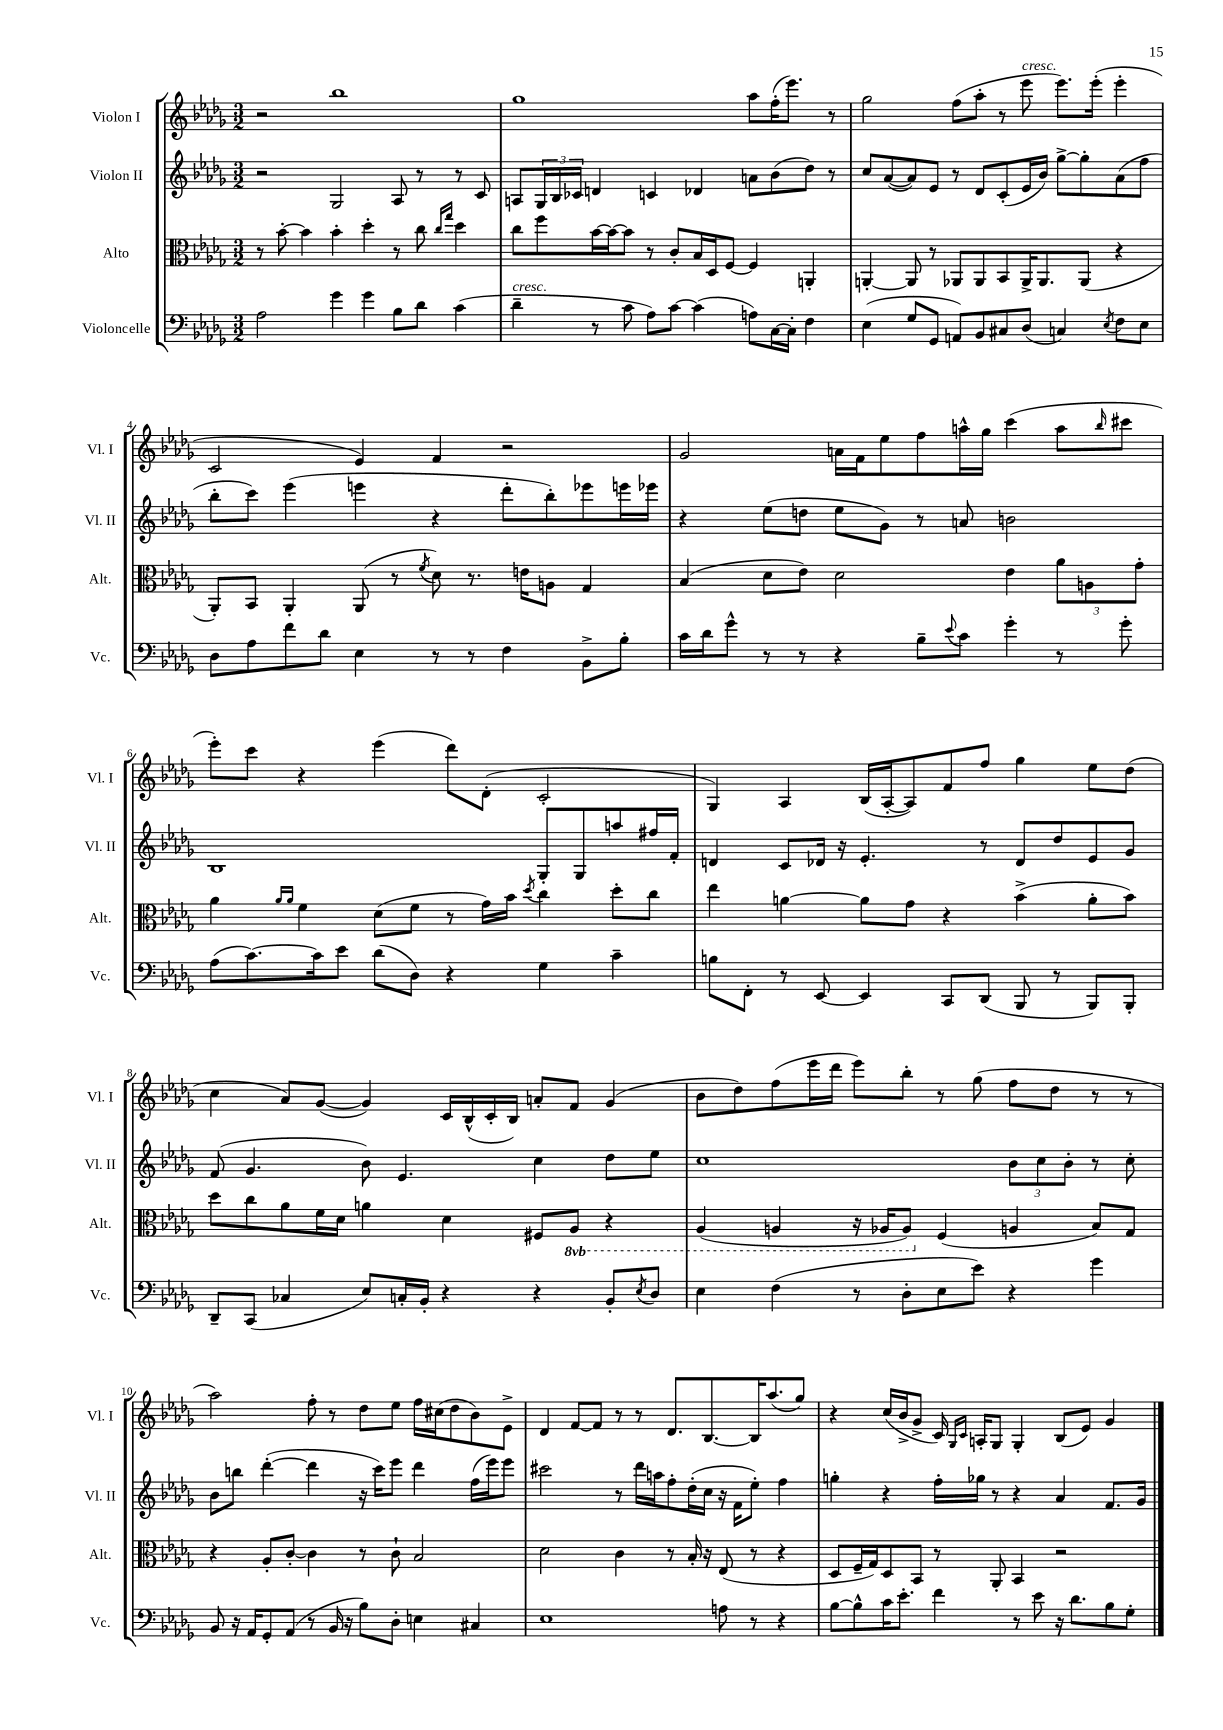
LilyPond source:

<<
\new StaffGroup <<
\new Staff = "s0" \with { instrumentName = "Violon I" shortInstrumentName = "Vl. I" } {
    \clef treble \key des \major \numericTimeSignature \time 3/2
    r2 bes''1 |
    ges''1 aes''8 f''16-.( ees'''8.) r8 |
    ges''2 f''8( aes''8-. r8 ees'''8^\markup { \italic "cresc." } ees'''8.) ees'''16-.( ees'''4-. |
    c'2 ees'4) f'4 r2 |
    ges'2 a'16 f'16 ees''8 f''8 a''16-^ ges''16 c'''4( a''8 \grace { bes''16 } cis'''8 |
    ees'''8-.) c'''8 r4 ees'''4( des'''8) des'8-.( c'2-. |
    ges4) aes4 bes16( aes16~-. aes8) f'8 f''8 ges''4 ees''8 des''8( |
    c''4 aes'8) ges'8~( ges'4) c'16 bes16-^( c'16-. bes16) a'8-. f'8 ges'4( |
    bes'8 des''8) f''8( ees'''16 des'''16 ees'''8) bes''8-. r8 ges''8( f''8 des''8 r8 r8 |
    aes''2) f''8-. r8 des''8 ees''8 f''16 cis''16( des''8 bes'8) ees'8-> |
    des'4 f'8~ f'8 r8 r8 des'8. bes8.~ bes16 aes''8.( ges''8) |
    r4 c''16( bes'16-> ges'8-> c'16) \grace { ges16 c'16 } a16-. ges8 ges4-. bes8( ees'8) ges'4 \bar "|." |
}
\new Staff = "s1" \with { instrumentName = "Violon II" shortInstrumentName = "Vl. II" } {
    \clef treble \key des \major \numericTimeSignature \time 3/2
    r2 ges2 aes8 r8 r8 c'8 |
    a8 \tuplet 3/2 { ges16 bes16 ces'16 } d'4 c'4 des'4 a'8 bes'8( des''8) r8 |
    c''8 aes'8~( aes'8) ees'8 r8 des'8 c'8-.( ees'16 bes'16) ges''8~-> ges''8-. aes'8( f''8 |
    bes''8-. c'''8) ees'''4( e'''4 r4 des'''8-. bes''8-.) ees'''8 e'''16 ees'''16 |
    r4 ees''8( d''8 ees''8 ges'8) r8 a'8 b'2 |
    bes1 ges8-. ges8 a''8 fis''16 f'16-. |
    d'4 c'8 des'16 r16 ees'4.-. r8 des'8 des''8 ees'8 ges'8 |
    f'8( ges'4. bes'8) ees'4. c''4 des''8 ees''8 |
    c''1 \tuplet 3/2 { bes'8 c''8 bes'8-. } r8 c''8-. |
    bes'8 b''8 des'''4~-.( des'''4 r16 c'''16) ees'''8 des'''4 f''16( ees'''16) ees'''8 |
    cis'''2 r8 des'''16 a''16 f''8-. des''16-.( c''16 r16 f'16 ees''8-.) f''4 |
    g''4-. r4 f''16-. ges''16 r8 r4 aes'4 f'8. ges'16 \bar "|." |
}
\new Staff = "s2" \with { instrumentName = "Alto" shortInstrumentName = "Alt." } {
    \clef alto \key des \major \numericTimeSignature \time 3/2 \set Staff.ottavationMarkups = #ottavation-simple-ordinals
    r8 bes'8~-. bes'4 bes'4-. des''4-. r8 c''8 \grace { c''16 ges''16 } des''4 |
    c''8 f''8 bes'16~ bes'16~ bes'8 r8 c'8-. bes16 des16 f8~ f4 a,4-. |
    a,4~-. a,8 r8 aes,8 aes,8 bes,8 aes,16-> aes,8. aes,8( r4 |
    aes,8-.) bes,8 aes,4-. aes,8( r8 \acciaccatura { f'8 } des'8) r8. e'16 a8 ges4 |
    bes4( des'8 ees'8) des'2 ees'4 \tuplet 3/2 { aes'8 a8 ges'8-. } |
    aes'4 \grace { aes'16 aes'16 } f'4 des'8( f'8 r8 ges'16) bes'16 \acciaccatura { des''8 } c''4 des''8-. c''8 |
    ees''4 a'4~ a'8 ges'8 r4 bes'4->( a'8-. bes'8) |
    des''8 c''8 aes'8 f'16 des'16 a'4 des'4 fis8 \ottava #-1 aes,8 r4 |
    aes,4( a,4 r16 aes,16 aes,8) \ottava #0 f4( a4 bes8) ges8 |
    r4 aes8-. c'8~-. c'4 r8 c'8-! bes2 |
    des'2 c'4 r8 bes16-. r16 ees8( r8 r4 |
    des8 f16-- ges16) des8 bes,8 r8 aes,8-. bes,4 r2 \bar "|." |
}
\new Staff = "s3" \with { instrumentName = "Violoncelle" shortInstrumentName = "Vc." } {
    \clef bass \key des \major \numericTimeSignature \time 3/2
    aes2 ges'4 ges'4 bes8 des'8 c'4( |
    des'4--^\markup { \italic "cresc." } r8 c'8 aes8) c'8~ c'4( a8) c16~ c16-. f4 |
    ees4( ges8 ges,8 a,8) bes,8 cis8 des8( c4) \acciaccatura { ees8 } f8 ees8 |
    des8 aes8 f'8 des'8 ees4 r8 r8 f4 bes,8-> bes8-. |
    c'16 des'16 ges'8-^ r8 r8 r4 bes8-- \appoggiatura { ees'8 } c'8 ges'4-. r8 ges'8-. |
    aes8( c'8.~) c'16 ees'8 des'8( des8) r4 ges4 c'4-- |
    b8 f,8-. r8 ees,8~ ees,4 c,8 des,8( bes,,8 r8 bes,,8) bes,,8-. |
    des,8-- c,8( ces4 ees8) c16-. bes,16-. r4 r4 bes,8-. \acciaccatura { ees8 } des8 |
    ees4 f4( r8 des8-. ees8 ees'8) r4 ges'4 |
    bes,8 r16 aes,16 ges,8-. aes,8( r8 bes,16 r16 bes8) des8-. e4 cis4 |
    ees1 a8 r8 r4 |
    bes8~ bes8-^ c'16 ees'8.-. f'4 r8 ees'8 r16 des'8. bes8 ges8-. \bar "|." |
}
>>
>>
